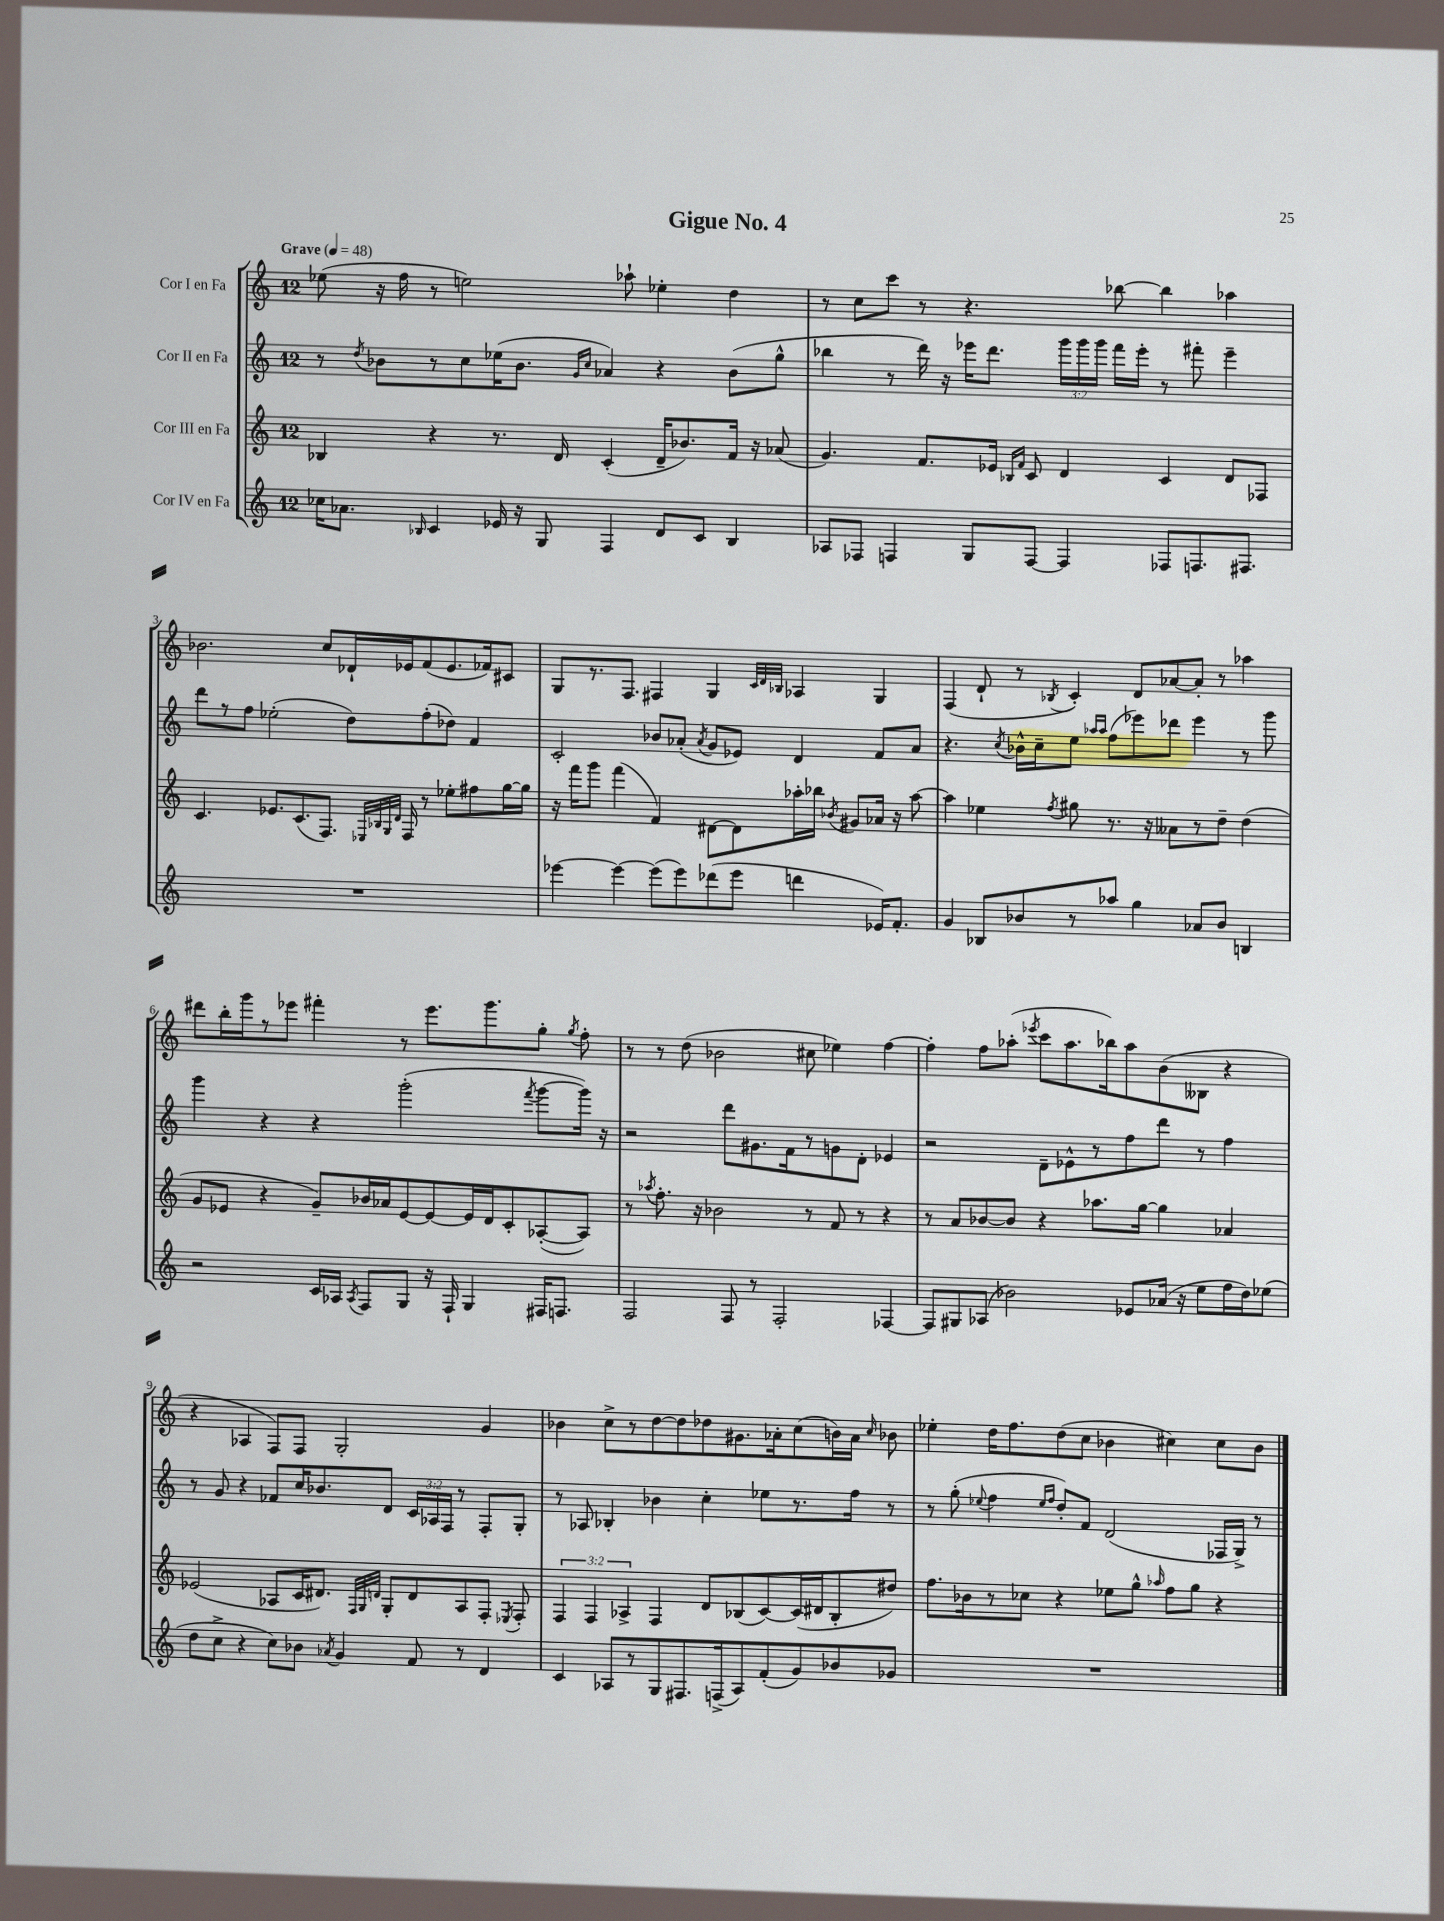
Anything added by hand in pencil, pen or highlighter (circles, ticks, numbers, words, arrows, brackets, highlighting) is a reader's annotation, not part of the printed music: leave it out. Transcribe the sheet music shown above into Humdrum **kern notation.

**kern	**kern	**kern	**kern
*staff4	*staff3	*staff2	*staff1
*clefG2	*clefG2	*clefG2	*clefG2
*k[]	*k[]	*k[]	*k[]
*M12/8	*M12/8	*M12/8	*M12/8
*MM48	*MM48	*MM48	*MM48
16cc-\LK	4B-/	8r	(8ee-\
8.a-\J	.	.	.
.	.	8qdd/	.
.	.	8b-\L	16r
.	.	.	16ff\
16qqB-/	.	.	.
4c/	4r	8r	8r
.	.	8cc\	2ee\)
16e-/	8.r	(16ee-\K	.
16r	.	8.b-\J	.
8G/	.	.	.
.	16d/	.	.
.	.	16qqg/LL	.
.	.	16qqcc/JJ	.
4F/	(4c'/	4a-/)	.
.	.	.	8aa-`\
8d/L	16d~/LK	4r	4ee-'\
.	8.b-/)	.	.
8c/J	.	.	.
4B-/	16f/Jk	(8b-\L	4dd\
.	16r	.	.
.	(8a-/	8gg^^\J	.
=	=	=	=
8A-/L	4.g/)	4bb-\	8r
8F-/J	.	.	8cc\L
4F/	.	8r	8ccc\J
.	8.f/L	16ddd\)	8r
.	.	16r	.
8G/L	.	16eee-\LK	4.r
.	16e-/Jk	8.ddd\J	.
.	16qqB-/LL	.	.
.	16qqf/JJ	.	.
[8F/J	8c/	.	.
4F/]	4d/	24ggg\LL	.
.	.	24ggg\	.
.	.	24ggg\JJ	.
.	.	16fff\LL	[8bb-\
.	.	16eee-'\JJ	.
8F-/L	4c/	8r	4bb-\]
8.F/	.	8fff#'\	.
.	8d/L	4eee-~\	4aa-\
8.F#/J	.	.	.
.	8F-/J	.	.
=	=	=	=
1.r	4.c/	8ddd\L	2.b-\
.	.	8r	.
.	.	8ff\J	.
.	8.e-/L	(2ee-'\	.
.	(8.c/	.	.
.	8.F/J)	.	8cc/L
.	.	8dd\L)	16d-`/L
.	32qqE-/LLL	.	.
.	32qqB-/	.	.
.	32qqG/	.	.
.	32qqd/JJJ	.	.
.	16F/	.	16e-/J
.	8r	(8ff'\	(8f/
.	8ee-'\L	8dd-\J)	8.e-/
.	8ff#\	4f/	.
.	.	.	16f-/k)
.	[16gg\L	.	8c#/J
.	16gg\]JJ	.	.
=	=	=	=
[4eee-\	16r	2c'/	8G/L
.	16fff\LK	.	.
.	8ggg\J	.	8.r
4eee-\_	(4fff\	.	.
.	.	.	8.F/J
(8eee-\]L	4f/)	8b-/L	4F#/
8eee-\)	.	(8a-'/J	.
.	.	8qa-/	.
(8ddd-\	[8d#\L	8g/L	4G/
8eee-\J	8d#\]	8e-/J)	.
.	.	.	32qqc/LLL
.	.	.	32qqd/
.	.	.	32qqB-/JJJ
4ddd\	16aa-'\L	4d/	4A-/
.	16bb-\JJ	.	.
.	8qb-/	.	.
.	8g#/L	.	.
16e-/LK)	16a-/Jk	8f/L	4G/
8.f'/J	16r	.	.
.	[8aa-\	8a-/J	.
=	=	=	=
4g/	4aa-\]	4.r	(4F/
8B-/L	4ee-\	.	8d`/
.	.	8qcc/	.
8b-/	.	16b-^^\LL	8r
.	.	16cc~\J	.
.	8qff/	.	8qB-/
8r	8gg#\	8ee\J	4c'/)
.	.	16qqaa-/LL	.
.	.	16qqaa-/JJ	.
8aa-/J	8.r	(8ff\L	.
4gg\	.	8eee-\)	8d/L
.	16r	.	.
.	8a--\L	8ddd-\J	[8a-/
8a-/L	8r	4eee-\	8a-'/]J
8b-/J	8dd~\J	.	8r
4B/	(4dd\	8r	4aa-\
.	.	8ggg\	.
=	=	=	=
2r	8g/L	4ggg\	8ddd#\L
.	8e-/J	.	16bb'\L
.	.	.	16ggg\J
.	4r	4r	8r
.	.	.	8eee-\J
16c/LL	8g~/L)	4r	4fff#'\
16A-/JJ	.	.	.
8qA-/	.	.	.
8F/L	16b-/L	.	.
.	16a-/J	.	.
8G/J	[8e-/	(2ggg'\	8r
16r	8e-/_	.	8.eee-\L
16F`/	.	.	.
4G/	16e-/]L	.	.
.	16d/J	.	8.ggg\
.	8c'/	.	.
.	.	8qfff/	.
16F#/LK	([8A-'/	[8ggg\L	8gg'\J
8.F/J	.	.	.
.	.	.	8qgg/
.	8A-/]J)	16ggg\]Jk)	8ff'\
.	.	16r	.
=	=	=	=
2F/	8r	2r	8r
.	8qaa-/	.	.
.	8.ff'\	.	8r
.	.	.	(8dd\
.	16r	.	.
.	2b-\	.	2b-\
8F/	.	8ddd\L	.
8r	.	8.g#\	.
2F'/	.	.	.
.	.	16f\k	.
.	8r	8r	8cc#\
.	8f/	8g\	4ee-\)
.	8r	8d'\J	.
[4F-/	4r	4e-/	[4ff\
=	=	=	=
8F-/]L	8r	2r	4ff'\]
8G#/	8a/L	.	.
(8A-/J	[8b-/	.	8ff\L
2b-\)	8b-/]J	.	(8aa-'\J
.	.	.	8qeee-/
.	4r	8d~\L	8ccc\L
.	.	8e-^^\	8.aa-\
.	8.aa-\L	8r	.
.	.	.	16bb-\k)
8e-/L	.	8ff\	8aa-\
.	[16gg\Jk	.	.
(16a-/Jk	4gg\]	8ddd\J	(8b\
16r	.	.	.
8ee\L	.	8r	8B--\J
16ff\L	4a-/	4ff\	4r
16dd\J)	.	.	.
(8ee-\J	.	.	.
=	=	=	=
8dd\L	(2e-/	8r	4r
8cc^\J	.	8g/	.
4r	.	4r	4A-/
8cc\L)	8A-/L	8f-/L	8F/L)
8b-\J	16c/K	16cc/K	8F/J
.	8.d#/J)	8.b-/	.
8qa-/	.	.	.
4g/	.	.	2G'/
.	32qqF/LLL	.	.
.	32qqG/	.	.
.	32qqd/JJJ	.	.
.	8G'/L	8d/J	.
8f/	8d/	24c/LL	.
.	.	24A-/	.
.	.	24F/JJ	.
8r	8A-/	8r	.
4d/	8F'/J	8F'/L	4g/
.	8qE-/	.	.
.	8F'/	8G'/J	.
=	=	=	=
4c/	6F/	8r	4b-\
.	.	8A-/	.
.	6F/	.	.
8A-/L	.	4B-'/	8cc^\L
.	6A-^/	.	.
8r	.	.	8r
8G/	4F/	4b-\	[8dd\
8.F#/	.	.	8dd\]
.	8d/L	4cc'\	8dd-\
(16F^/k	.	.	.
8A-/)	(8B-/	.	8.g#\
(8f'/	[8c/)	8ee-\L	.
.	.	.	16a-'\k
8g/)	(16c/]L	8.r	(8cc\
.	16d#/J	.	.
8b-/	8B-'/	.	16b\L)
.	.	16ff\Jk	16a-\JJ
.	.	.	16qqcc/
8g-/J	8dd#/J)	8r	8b-\
=	=	=	=
1.r	8.ff\L	8r	4ee-'\
.	.	(8gg'\	.
.	16b-\k	.	.
.	.	8qqee-/	.
.	8r	4ff\	16dd\LK
.	.	.	8.ff\
.	8cc-\J	.	.
.	.	16qqee-/LL	.
.	.	16qqff/JJ	.
.	4r	8dd'/L)	(8dd\
.	.	8f/J	8cc\J
.	8ee-\L	(2d/	4b-\
.	8gg^^\J	.	.
.	16qqaa-/	.	.
.	8ff\L	.	4cc#\)
.	8gg\J	.	.
.	4r	16F-/LL	8cc#\L
.	.	16G^/JJ)	.
.	.	8r	8b-\J
==	==	==	==
*-	*-	*-	*-
